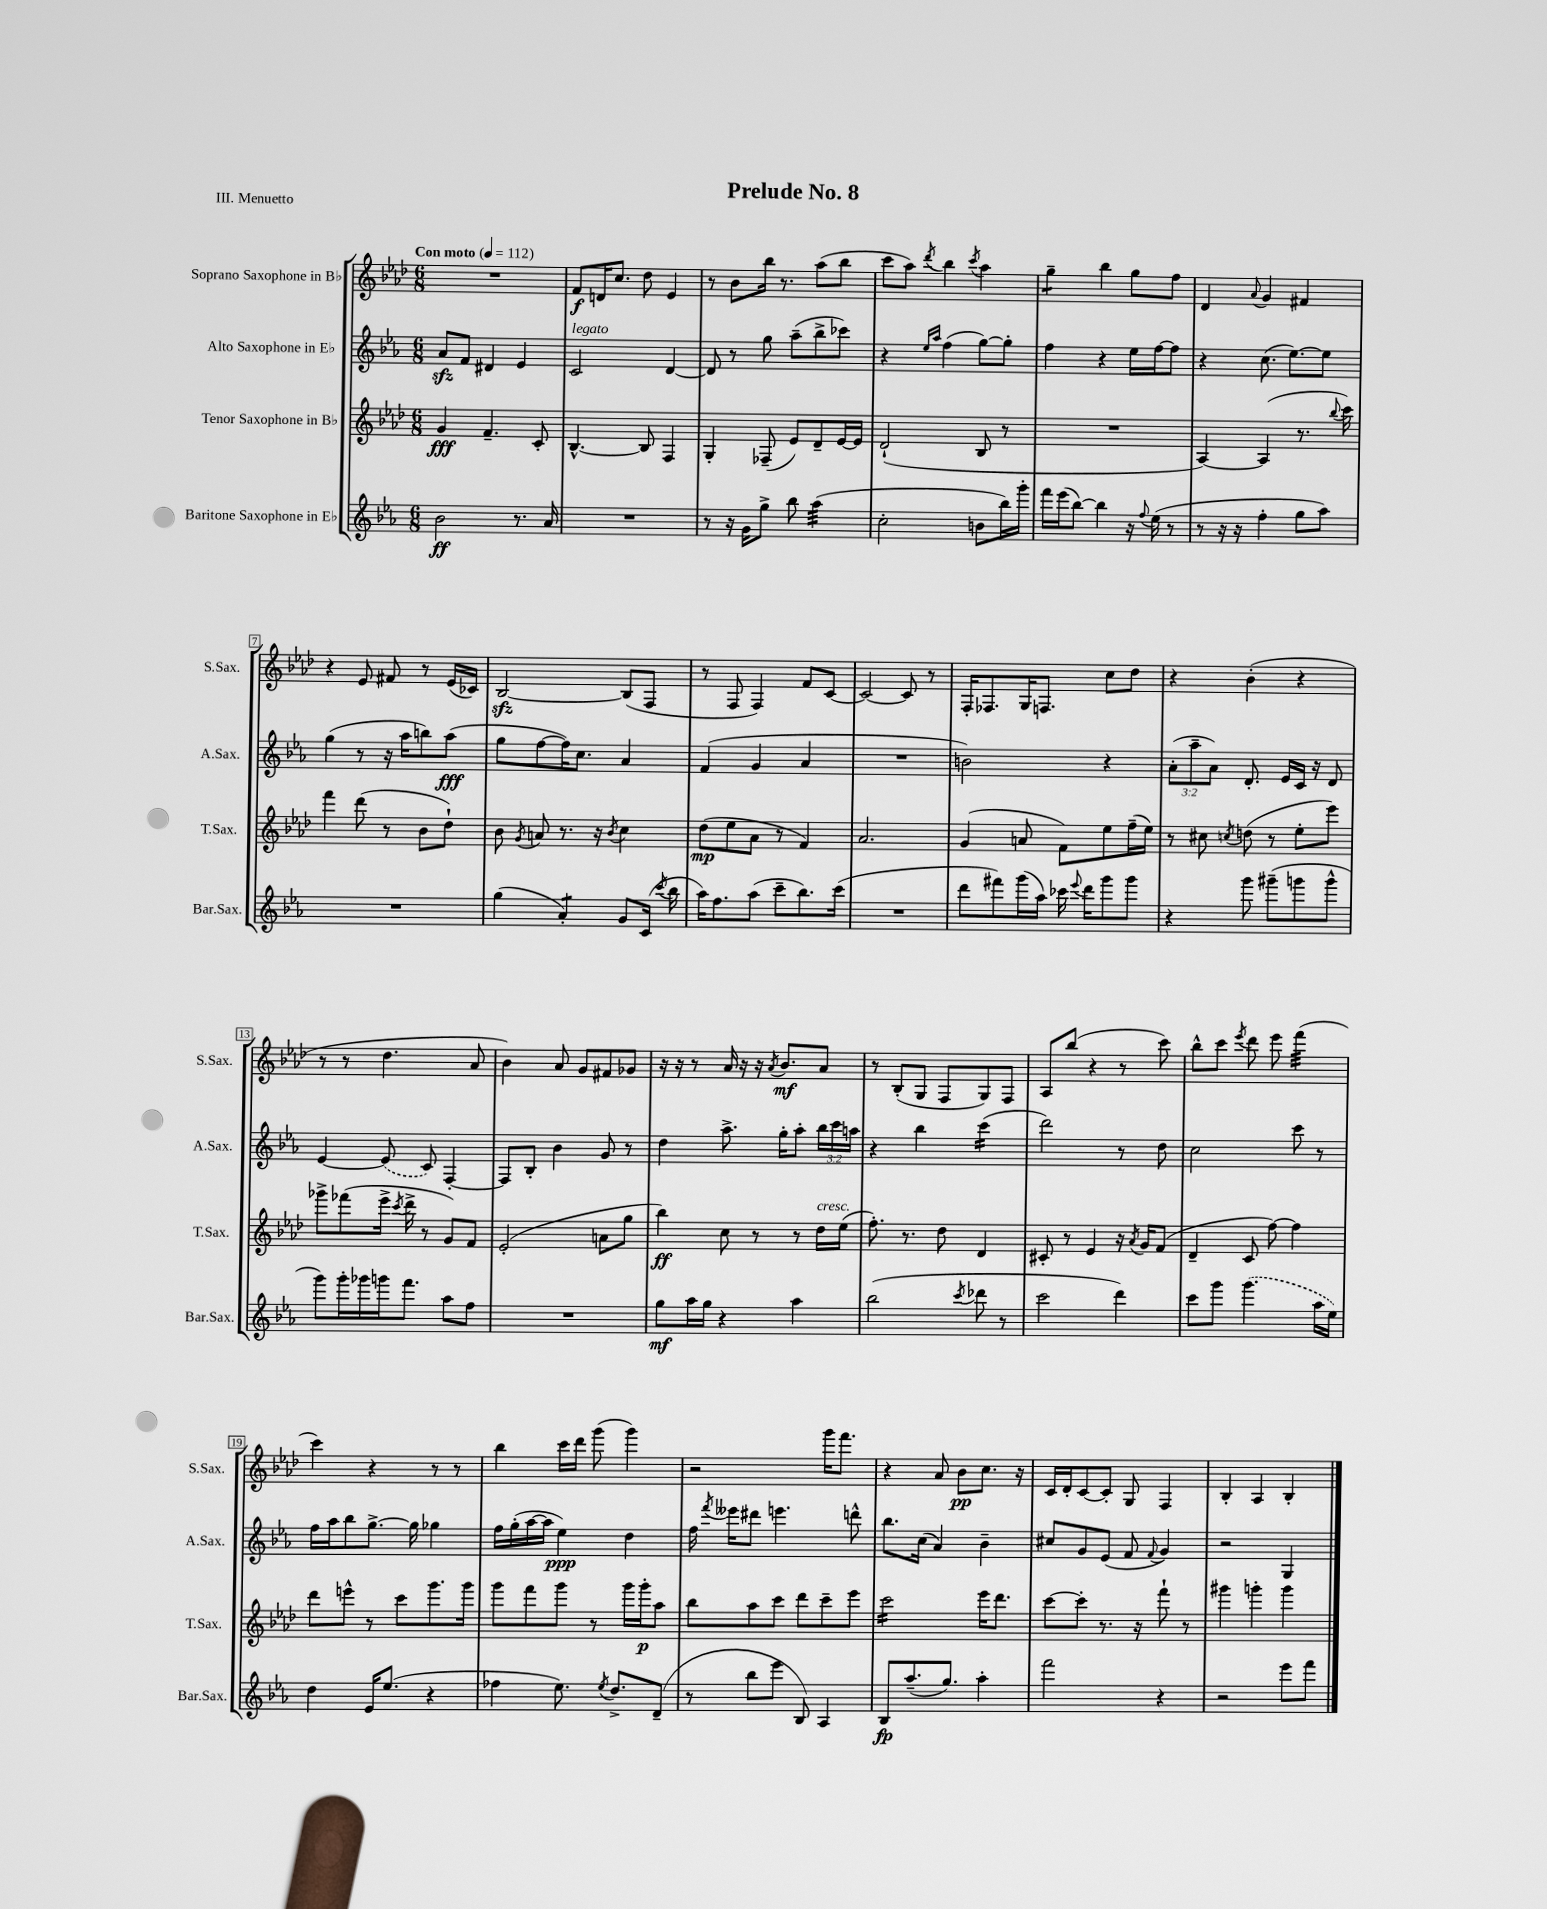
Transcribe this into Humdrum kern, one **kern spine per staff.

**kern	**kern	**kern	**kern
*staff4	*staff3	*staff2	*staff1
*clefG2	*clefG2	*clefG2	*clefG2
*k[b-e-a-]	*k[b-e-a-d-]	*k[b-e-a-]	*k[b-e-a-d-]
*M6/8	*M6/8	*M6/8	*M6/8
*MM112	*MM112	*MM112	*MM112
2b-	4g	8a-	2.r
.	.	8f	.
.	4.f~	4d#	.
8.r	.	4e-	.
.	8c'	.	.
16a-	.	.	.
=	=	=	=
2.r	[4.B-^^	2c	8f
.	.	.	16d
.	.	.	8.cc
.	8B-]	.	8dd-
.	4F	[4d	4e-
=	=	=	=
8r	4G'	8d]	8r
16r	.	8r	8b-
16g	.	.	.
8gg^	(8F-~	8gg	16bb-
.	.	.	8.r
8bb-	8e-)	(8aa-~	.
(4aa-	8d-~	8bb-^	(8aa-
.	[16e-	8ccc-)	8bb-
.	16e-]	.	.
=	=	=	=
2cc'	(2d-`	4r	8ccc
.	.	.	8aa-)
.	.	16qqee-	.
.	.	16qqaa-	8qddd-
.	.	(4ff	4bb-
.	.	.	8qccc
8b	8B-	[8gg)	4aa-
16bb-)	8r	8gg']	.
16ggg'	.	.	.
=	=	=	=
16fff	2.r	4ff	4gg~
(16eee-	.	.	.
[8bb-)	.	.	.
4bb-]	.	4r	4bb-
16r	.	16ee-	8gg
8qqff	.	.	.
(16ee-	.	[16ff	.
8r	.	8ff]	8ff
=	=	=	=
8r	[4A-)	4r	4d-
16r	.	.	.
16r	.	.	.
.	.	.	8qqa-
4ff'	(4A-]	(8.cc	4g
.	.	[8.ee-)	.
8gg	8.r	.	4f#
8aa-)	.	8ee-]	.
.	8qqbb-	.	.
.	16ccc)	.	.
=	=	=	=
2.r	4fff	(4gg	4r
.	(8ddd-	8r	8e-
.	8r	16r	8f#
.	.	16aa-	.
.	8b-	8bb)	8r
.	8dd-`)	(8aa-	(16e-
.	.	.	16c-)
=	=	=	=
(4gg	8b-	8gg	[2B-
.	8qg	.	.
.	8a	[8ff	.
4a-')	8.r	16ff])	.
.	.	8.cc	.
.	16r	.	.
.	8qb-	.	.
8g	4cc	4a-	(8B-]
(16c	.	.	8F
8qccc	.	.	.
16bb-	.	.	.
=	=	=	=
16aa-)	(8dd-	(4f	8r
8.ff	.	.	.
.	8ee-	.	8F
(8aa-	8a-	4g	4F)
8ccc~	8r	.	.
8.bb-)	4f)	4a-	8f
.	.	.	[8c
(16ccc	.	.	.
=	=	=	=
2.r	2.a-	2.r	2c_
.	.	.	8c]
.	.	.	8r
=	=	=	=
8ddd	(4g	2b)	16F'
.	.	.	8.F-
8fff#)	.	.	.
(16ggg	8a	.	16G
16aa-)	.	.	8.F
16ccc-	8f)	.	.
8qqeee-	.	.	.
16ddd	.	.	.
8ggg	8ee-	4r	8cc
8ggg	(16ff~	.	8dd-
.	16ee-)	.	.
=	=	=	=
4r	8r	(12a-'	4r
.	.	12aa-~	.
.	8cc#	.	.
.	.	12a-)	.
.	8qcc	.	.
8ggg	(8dd	8.d'	(4b-'
(8ggg#~	8r	.	.
.	.	16e-	.
8ggg	8ee-'	16c	4r
.	.	16r	.
8ggg^^	8eee-)	8d	.
=	=	=	=
8ggg)	8ggg-^	[4e-	8r
16ggg'	(8fff-	.	8r
16ggg-	.	.	.
16ggg	16eee-^	(8e-]	4.dd-
.	8qccc	.	.
8.fff	16ddd-^	.	.
.	8r	8c)	.
8aa-	8g)	[4F'	.
8ff	8f	.	8a-
=	=	=	=
2.r	(2e-'	8F]	4b-)
.	.	8B-'	.
.	.	4b-	8a-
.	.	.	8g
.	8a	8g	8f#
.	8gg	8r	8g-
=	=	=	=
8gg	4bb-)	4dd	16r
.	.	.	16r
16aa-	.	.	8r
16gg	.	.	.
4r	8cc	8.aa-^	16a-
.	.	.	16r
.	8r	.	16r
.	.	.	8qa-
.	.	16gg'	8.b-
4aa-	8r	8aa-'	.
.	16dd-	24bb-	8a-
.	.	24ccc	.
.	(16ee-	.	.
.	.	24aa	.
=	=	=	=
(2bb-	8.ff')	4r	8r
.	.	.	(8B-'
.	8.r	.	.
.	.	4bb-	8G
.	8dd-	.	8F
8qccc	.	.	.
8ddd-	4d-	(4ccc	8G)
8r	.	.	8F
=	=	=	=
2ccc	8c#'	2ddd)	8A-
.	8r	.	(8bb-
.	4e-	.	4r
4ddd)	16r	8r	8r
.	8qa-	.	.
.	16g	.	.
.	(8f	8dd	8ccc)
=	=	=	=
8ccc	4d-~	2cc	8bb-^^
8ggg	.	.	8ccc
.	.	.	8qeee-
(4.ggg	8c	.	8ddd-
.	[8ff)	.	8eee-
.	4ff]	8ccc	(4fff
16aa-	.	8r	.
16ee-)	.	.	.
=	=	=	=
4dd	8ddd-	16ff	4ccc)
.	.	16aa-	.
.	8eee^^	8bb-	.
16e-	8r	[8.gg^	4r
(8.ee-	.	.	.
.	8ccc	.	.
.	.	16gg]	.
4r	8.ggg	4gg-	8r
.	.	.	8r
.	16ggg	.	.
=	=	=	=
4ff-	8ggg	16ff	4bb-
.	.	(16gg'	.
.	8fff	[16aa-	.
.	.	16aa-]	.
8.ee-)	8ggg	4ee-)	16ccc
.	.	.	16ddd-
.	8r	.	(8ggg
8qee-	.	.	.
8.dd^	.	.	.
.	16ggg	4dd	4ggg)
.	16ggg'	.	.
(8d~	8aa-	.	.
=	=	=	=
8r	8bb-	16ff	2r
.	.	8qfff	.
.	.	16eee--	.
8bb-	8aa-	8ddd#	.
8eee-	8ccc	4.eee	.
8B-)	8ddd-	.	.
4A-	8ccc~	.	16ggg
.	.	.	8.fff
.	8eee-	8ddd^^	.
=	=	=	=
8B-	2ccc	8.bb-	4r
(8.aa-~	.	.	.
.	.	(16cc	.
.	.	4a-)	8a-
8.gg)	.	.	.
.	.	.	8b-
4aa-'	16eee-	4b-~	8.cc
.	8.ddd-	.	.
.	.	.	16r
=	=	=	=
2fff	[8ccc	8cc#	16c
.	.	.	16d-'
.	8ccc']	8g	[8c
.	8.r	(8e-	8c']
.	.	8f	8G
.	16r	.	.
.	.	8qqf	.
4r	8fff`	4g)	4F
.	8r	.	.
=	=	=	=
2r	4ggg#	2r	4B-'
.	4ggg'	.	4A-
8eee-	4ggg	4G	4B-'
8fff	.	.	.
==	==	==	==
*-	*-	*-	*-
